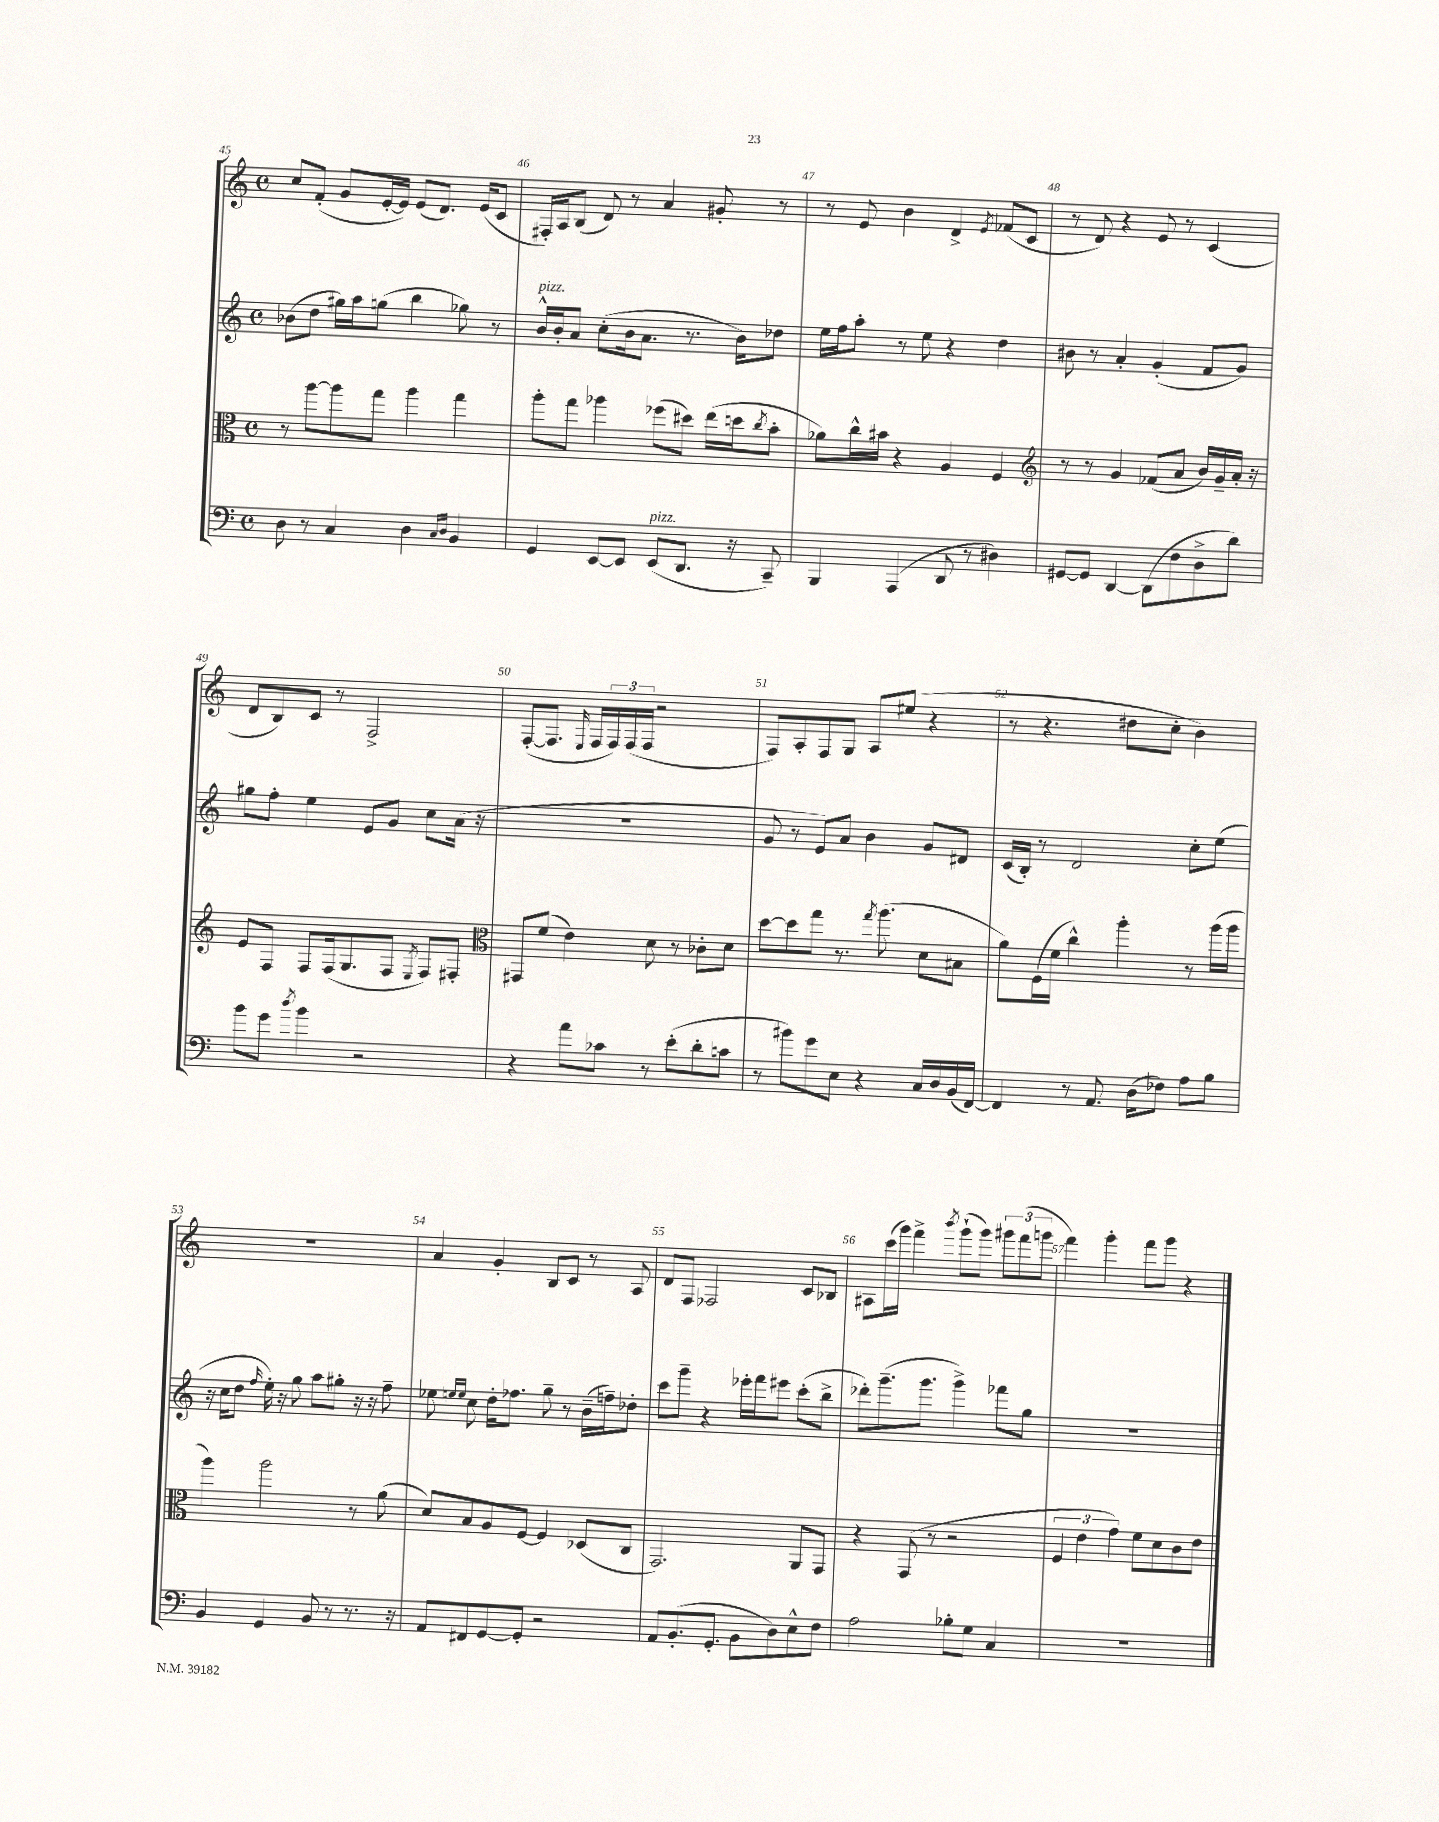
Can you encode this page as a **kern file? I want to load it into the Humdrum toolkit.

**kern	**kern	**kern	**kern
*staff4	*staff3	*staff2	*staff1
*clefF4	*clefC3	*clefG2	*clefG2
*k[]	*k[]	*k[]	*k[]
*M4/4	*M4/4	*M4/4	*M4/4
*met(c)	*met(c)	*met(c)	*met(c)
8D	8r	(8b-	8cc
8r	[8aa	8dd	(8f'
4C	8aa]	16gg#)	8g
.	.	16aa	.
.	8gg	(8gg	[16e'
.	.	.	16e])
4D	4aa	4bb	(8e
.	.	.	8.d)
16qqC	.	.	.
16qqD	.	.	.
4BB	4gg	8gg-)	.
.	.	.	(16e
.	.	8r	8c
=	=	=	=
4GG	8aa'	16b^^	16F#')
.	.	16b'	16A
.	8gg	8a	(8B
[8EE	4aa-	(8cc'	8d)
8EE]	.	16b	8r
.	.	8.a	.
(8EE	(8ff-	.	4a
8.DD	8dd#)	8.r	.
.	(16ee	.	8g#'
16r	16dd	16b)	.
.	8qcc	.	.
8CC~)	8b'	8dd-	8r
=	=	=	=
4BBB	8a-)	16ee	8r
.	.	16ff	.
.	16cc^^	8aa'	8e
.	16b#	.	.
(4AAA	4r	8r	4b
.	.	8ee	.
8DD	4A	4r	4d^
8r	.	.	.
.	.	.	8qe
4D#)	4F	4dd	(8f-
.	.	.	8c
=	=	=	=
*	*clefG2	*	*
[8GG#	8r	8b#	8r
8GG#]	8r	8r	8d)
[4DD	4g	4a'	4r
(8DD]	(8f-	(4g'	8e
8F	8a	.	8r
8D^	16b)	8f	(4c
.	16g~	.	.
8d)	16a'	8g)	.
.	16r	.	.
=	=	=	=
8b	8e	8gg#	8d
8g	8F	8ff'	8B)
8qdd	.	.	.
4b	8F	4ee	8c
.	(16F	.	8r
.	8.G	.	.
2r	.	8e	2F^
.	8F	8g	.
.	8qE	.	.
.	8F)	8cc	.
.	8F#'	(16a	.
.	.	16r	.
=	=	=	=
*	*clefC3	*	*
4r	8GG#	1r	([8F'
.	(8f	.	8.F]
8a	4e)	.	.
.	.	.	16qqE
.	.	.	16F
8c-	.	.	24F)
.	.	.	(24F
.	.	.	24F
8r	8d	.	2r
(8e'	8r	.	.
8d'	8c-'	.	.
8c	8d	.	.
=	=	=	=
8r	[8dd	8g	8F)
8b#)	8dd]	8r	8A'
8g	8gg	8e)	8F
8E	8.r	8a	8G
4r	.	4b	8A
.	8qgg	.	.
.	(8.aa	.	.
.	.	.	(8ee#
16C	8d	8g	4r
16D	.	.	.
(16BB	8B#	8d#	.
[16FF)	.	.	.
=	=	=	=
4FF]	8a)	(16c	8r
.	.	16B')	.
.	(16F	8r	4.r
.	16f	.	.
8r	4cc^^)	2d	.
8.AA	.	.	.
.	4aa'	.	8dd#
(16D	.	.	.
8F-)	.	.	8cc'
8A	8r	8cc'	4b)
8B	(16aa	(8ee	.
.	16aa	.	.
=	=	=	=
4BB	4aa)	16r	1r
.	.	16cc	.
.	.	8dd	.
.	.	16qqff	.
4GG	2aa	16ee')	.
.	.	16r	.
.	.	8gg	.
8BB	.	8aa	.
8r	.	8gg#'	.
8.r	8r	16r	.
.	.	16r	.
.	(8a	8ff~	.
16r	.	.	.
=	=	=	=
8AA	8d)	8ee-	4a
.	.	16qqee	.
.	.	16qqee	.
8FF#	8B	8cc	.
[8GG	8A	16dd'	4g'
.	.	8.ff-	.
8GG']	[8F	.	.
2r	4F]	8gg~	8B
.	.	8r	8c
.	(8D-	(16b~	8r
.	.	16ff~)	.
.	8C	8dd-'	8A
=	=	=	=
8AA	2.GG)	8ccc	8d
(8.BB'	.	8ggg~	8F
.	.	4r	2F-
8.GG'	.	.	.
8BB	.	16eee-'	.
.	.	16fff	.
8D)	.	8eee#	.
8E^^	8AA	(8ccc'	8c
8F	8GG	8bb^	8B-
=	=	=	=
2A	4r	8ddd-')	8A#
.	.	(8.ggg~	(16ccc
.	.	.	16ggg)
.	(8GG	.	4fff^
.	.	8.ggg	.
.	8r	.	.
.	.	.	8qbbb
8B-'	2r	4ggg^)	(8ggg`
8G	.	.	8ggg)
4C	.	8fff-	12ggg#
.	.	.	(12fff
.	.	8gg	.
.	.	.	12ggg
=	=	=	=
1r	6F	1r	4fff)
.	6e	.	.
.	.	.	4ggg'
.	6g)	.	.
.	8f	.	8fff
.	8d	.	8ggg
.	8c	.	4r
.	8e	.	.
==	==	==	==
*-	*-	*-	*-
